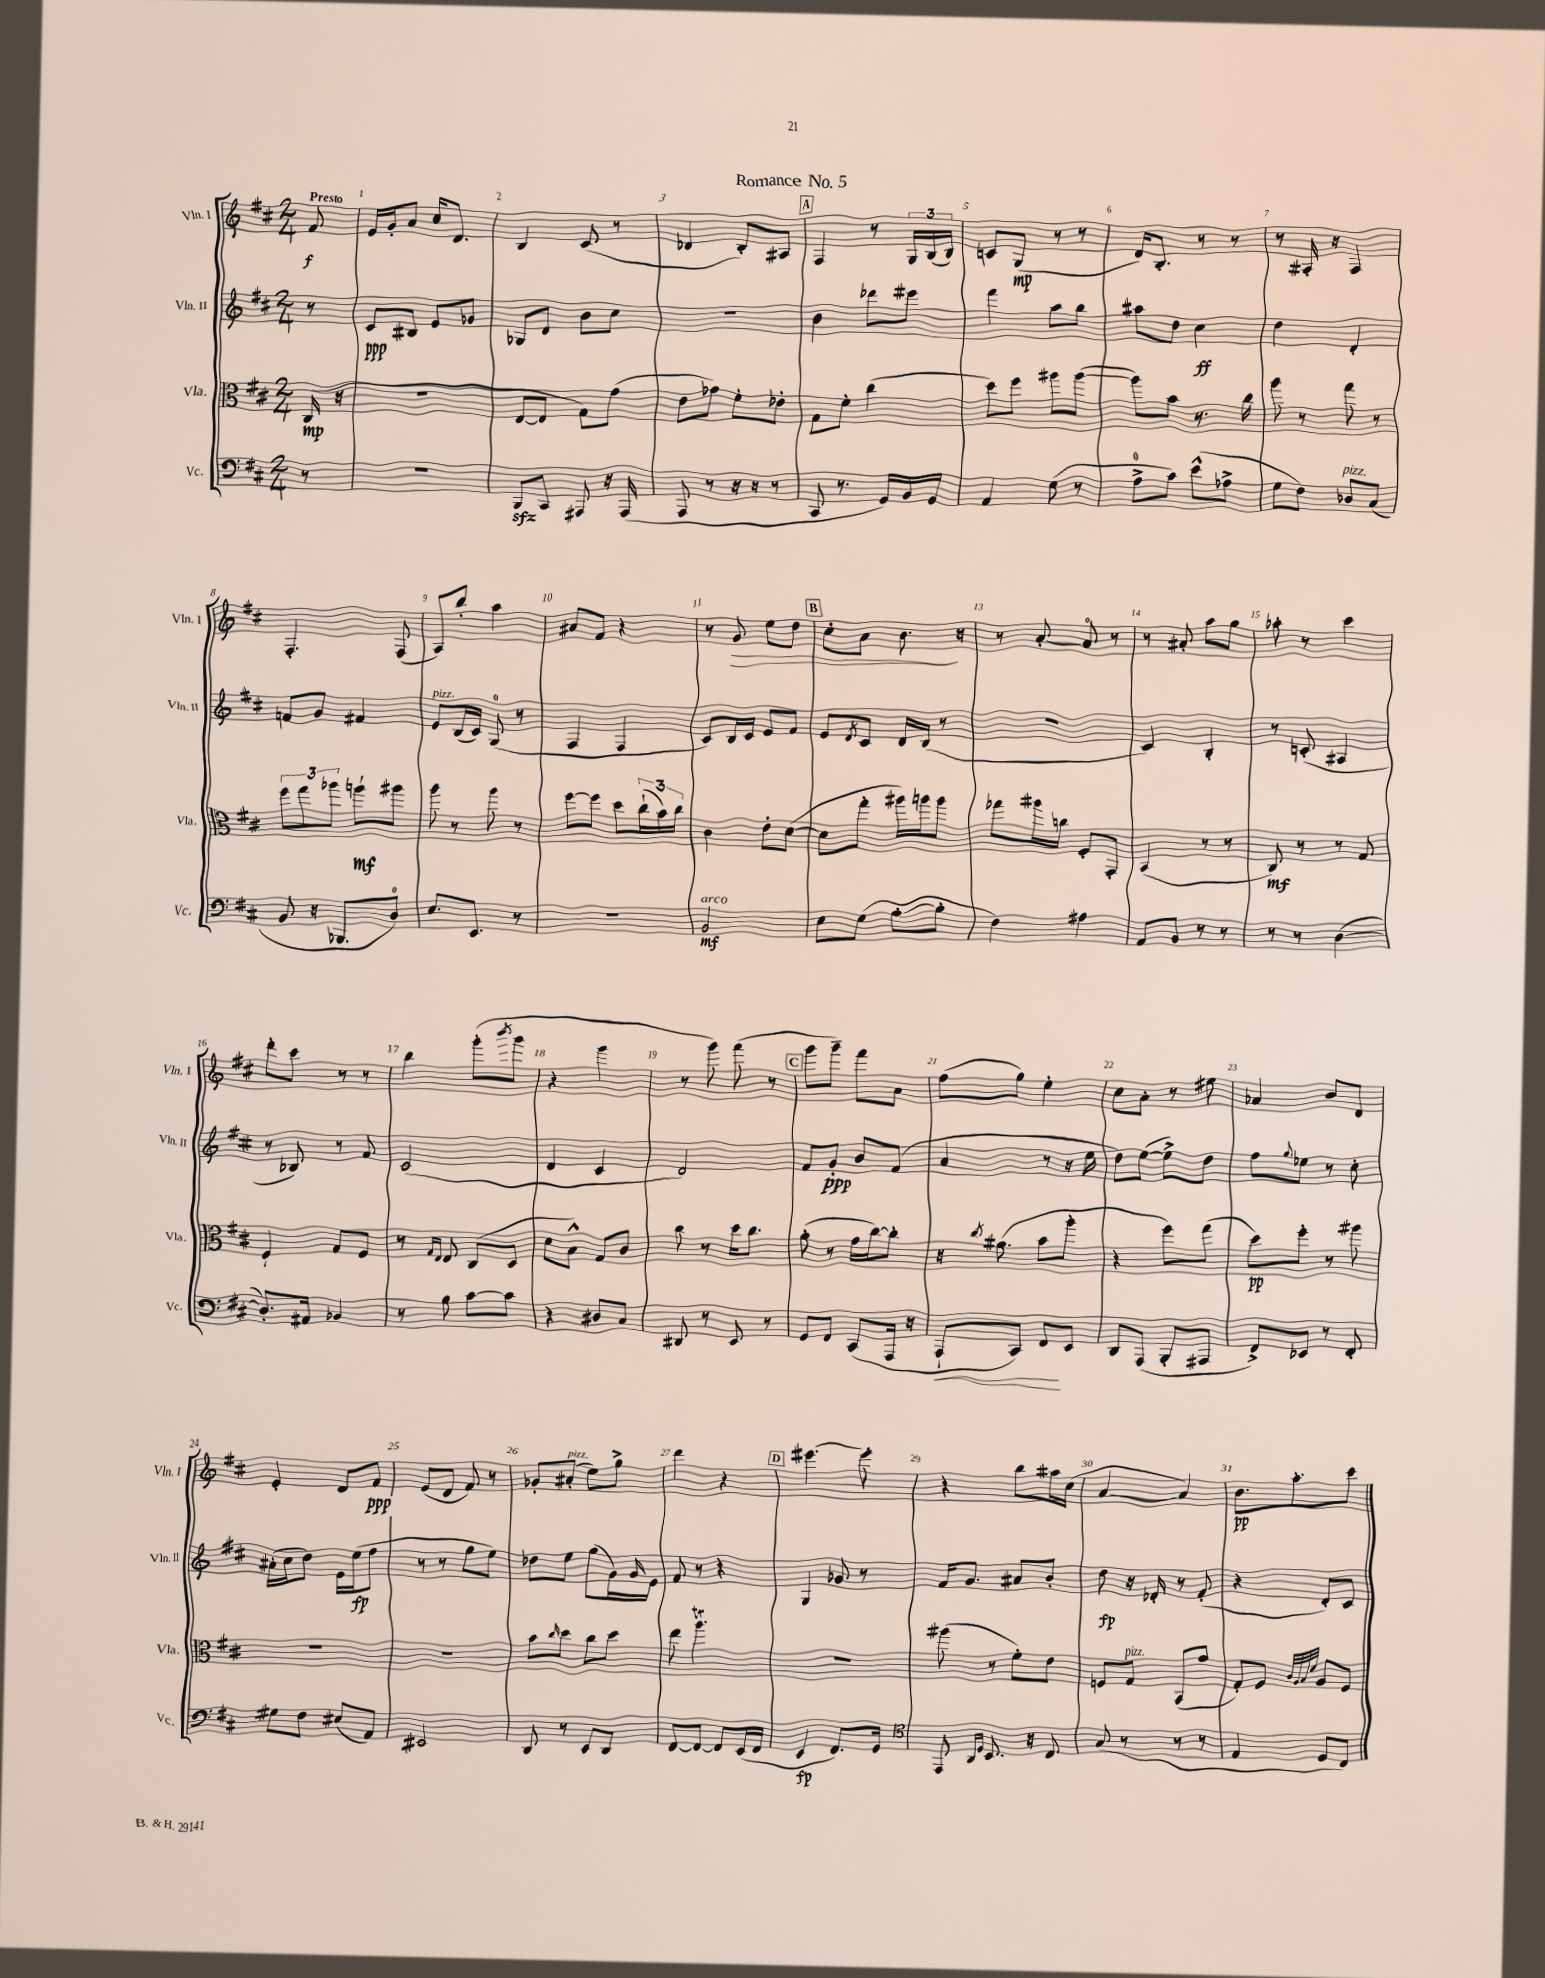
\header { title = "Romance No. 5" }
<<
\new StaffGroup <<
\new Staff = "s0" \with { instrumentName = "Vln. I" shortInstrumentName = "Vln. I" } {
    \clef treble \key d \major \numericTimeSignature \time 2/4 \partial 8 \tempo "Presto"
    fis'8\f |
    e'16 g'16-. a'8 cis''16 d'8. |
    b4 cis'8( r8 |
    des'4 b8-.) ais8 |
    \mark \markup { \box "A" } fis4 r8 \tuplet 3/2 { g16 b16( b16) } |
    c'8 g8\mp( r8 r8 |
    d'16) b8.-. r8 r8 |
    r8 ais16-. r16 fis4 |
    fis4.-. fis8( |
    a8) b''8-. a''4 |
    ais'8 fis'8 r4 |
    r8 g'8\> e''8 d''8 |
    \mark \markup { \box "B" } cis''8-. a'8 b'8.\! r16 |
    r8 a'8~-. a'8-0 r8 |
    r8 ais'8-. a''8 g''8 |
    aes''8-. r8 cis'''4 |
    d'''8-. cis'''8 r8 r8 |
    b''4 g'''8-.( \acciaccatura { b'''8 } g'''8 |
    r4 g'''4 |
    r8 g'''8) fis'''8( r8 |
    \mark \markup { \box "C" } g'''8 g'''8--) fis'''8 a'8 |
    fis''8( g''8) e''4-. |
    cis''8 a'8-. r8 eis''8 |
    aes'4 b'8 d'8 |
    e'4-. d'8 fis'8\ppp |
    e'8( d'8 fis'8) r8 |
    ges'8-. ais'8-.^\markup { \italic "pizz." }( e''8) g''8-> |
    d'''4 r4 |
    \mark \markup { \box "D" } eis'''4.~ eis'''8-. |
    r4 b''8 ais''16 cis''16( |
    a'4~ a'4) |
    b'8.\pp a''8.-. cis'''8 \bar "|." |
}
\new Staff = "s1" \with { instrumentName = "Vln. II" shortInstrumentName = "Vln. II" } {
    \clef treble \key d \major \numericTimeSignature \time 2/4 \partial 8
    r8 |
    cis'8\ppp bis8 e'8 ges'8 |
    ges8 d'8 b'8 cis''8 |
    R2 |
    \mark \markup { \box "A" } b'4 des'''8 eis'''8 |
    fis'''4 a''8 b''8 |
    ais''8 d''8 cis''4\ff |
    d''4 d'4-. |
    f'8 g'8 fis'4 |
    e'8^\markup { \italic "pizz." } b16( cis'16) g8-0( r8 |
    fis4 fis4 |
    cis'8) b16 cis'16 e'8 fis'8 |
    \mark \markup { \box "B" } e'8 \acciaccatura { d'8 } cis'8 d'16 b16( r8 |
    R2 |
    cis'4) b4-. |
    r8 c'8-.( ais4 |
    r8 bes8) r8 fis'8 |
    cis'2( |
    d'4 cis'4 |
    d'2) |
    \mark \markup { \box "C" } fis'8 g'8-.\ppp b'8 fis'8( |
    a'4 r8 r16 e''16 |
    d''8) e''8~( e''8->) d''8 |
    fis''8 \appoggiatura { g''8 } ees''8 r8 cis''8-. |
    ais'16-.( cis''16 d''8) e'16 e''16\fp( fis''8 |
    r8 r8 g''8 e''8) |
    des''8 e''8 g''8( g'16) \grace { g'16 } e'16 |
    fis'8 r8 r4 |
    \mark \markup { \box "D" } g4 ges'8 r8 |
    fis'16 g'8. ais'8 b'8-. |
    d''8\fp r16 des'16-. r8 fis'8-.( |
    r4 d'8-.) cis'8 \bar "|." |
}
\new Staff = "s2" \with { instrumentName = "Vla." shortInstrumentName = "Vla." } {
    \clef alto \key d \major \numericTimeSignature \time 2/4 \partial 8
    cis16\mp( r16 |
    r2 |
    e8~ e8 g8) g'8( |
    e'8 ges'8) fis'8-. ees'8-. |
    \mark \markup { \box "A" } g8 fis'8-. cis''4( |
    d''8) fis''8 ais''8 ais''8~( |
    ais''8) b'8 r8. cis''16 |
    a''8 r8 g''8 r8 |
    \tuplet 3/2 { fis''8 g''8 aes''8 } a''8-!\mf ais''8 |
    a''8 r8 a''8 r8 |
    fis''8~ fis''8 d''8 \tuplet 3/2 { cis''16-!( b'16) cis''16 } |
    cis'4 e'8-. d'8~( |
    \mark \markup { \box "B" } d'8 g''8-. ais''16) a''16 a''8 |
    ges''8 ais''16 c''16 fis8-. g,8-. |
    b,4( r8 r8 |
    cis8\mf) r8 r8 g8 |
    fis4-! g8 fis8 |
    r8 \grace { g16 e16 } e8 cis8( d8 |
    d'8 b8-^) g8 cis'8 |
    cis''8 r8 d''16 cis''8. |
    \mark \markup { \box "C" } a'8-.( r8 g'16 cis''16~) cis''8-. |
    r16 \acciaccatura { cis''8 } ais'8.( b'8 a''8-. |
    r4 fis''8) g''8( |
    d''8\pp) fis''8-. r8 ais''8 |
    R2 |
    R2 |
    b'8 \grace { cis''16 } d''8 cis''8 d''8 |
    e''8 a''4.\trill |
    \mark \markup { \box "D" } r2 |
    ais''8( r8 fis'8-.) e'8 |
    f8 g8^\markup { \italic "pizz." } b,8( g'8 |
    g8-.) fis8 \grace { cis'32 a32 b32 fis'32 } a8 fis8 \bar "|." |
}
\new Staff = "s3" \with { instrumentName = "Vc." shortInstrumentName = "Vc." } {
    \clef bass \key d \major \numericTimeSignature \time 2/4 \partial 8
    r8 |
    R2 |
    b,,8\sfz cis,8 ais,,8 r16 ais,,16( |
    a,,8 r8 r16 r16 r8 |
    \mark \markup { \box "A" } cis,8 r8. g,16) b,16 g,16 |
    a,4 g8( r8 |
    a8-0-> cis'8) e'8-^( aes8-> |
    g8 fis8) des8^\markup { \italic "pizz." } cis8( |
    b,8 r16 bes,,8. d8-0) |
    e8. e,8. r8 |
    r2 |
    b,2\mf^\markup { \italic "arco" } |
    \mark \markup { \box "B" } e8 g8( b8~-. b8-. |
    fis4) ais4 |
    a,8 b,8 r8 r8 |
    r8 r8 d4~( |
    d8.-.) ais,16 bes,4 |
    r8 b8 cis'8~ cis'8 |
    r4 dis8 cis8 |
    dis,8 r8 e,8 r8 |
    \mark \markup { \box "C" } g,8 fis,8 cis,8( a,,16 r16 |
    a,,8-!\< cis,8) fis,8\! e,8 |
    d,8 a,,8( b,,8-. ais,,8 |
    fis,8->) ees,8 r8 fis,8-. |
    gis8 fis8 eis8( a,8) |
    eis,2 |
    d,8 r8 e,8 d,8 |
    fis,8~ fis,8~ fis,8 e,16( fis,16 |
    \mark \markup { \box "D" } e,4\fp fis,8.) g,16 |
    \clef tenor e,8 \grace { a,16 d16 } b,8. r16 cis8 |
    g8( r8 r8 r8 |
    e4 d8 cis8) \bar "|." |
}
>>
>>
\layout { \context { \Score \override BarNumber.break-visibility = ##(#f #t #t) barNumberVisibility = #all-bar-numbers-visible } }
